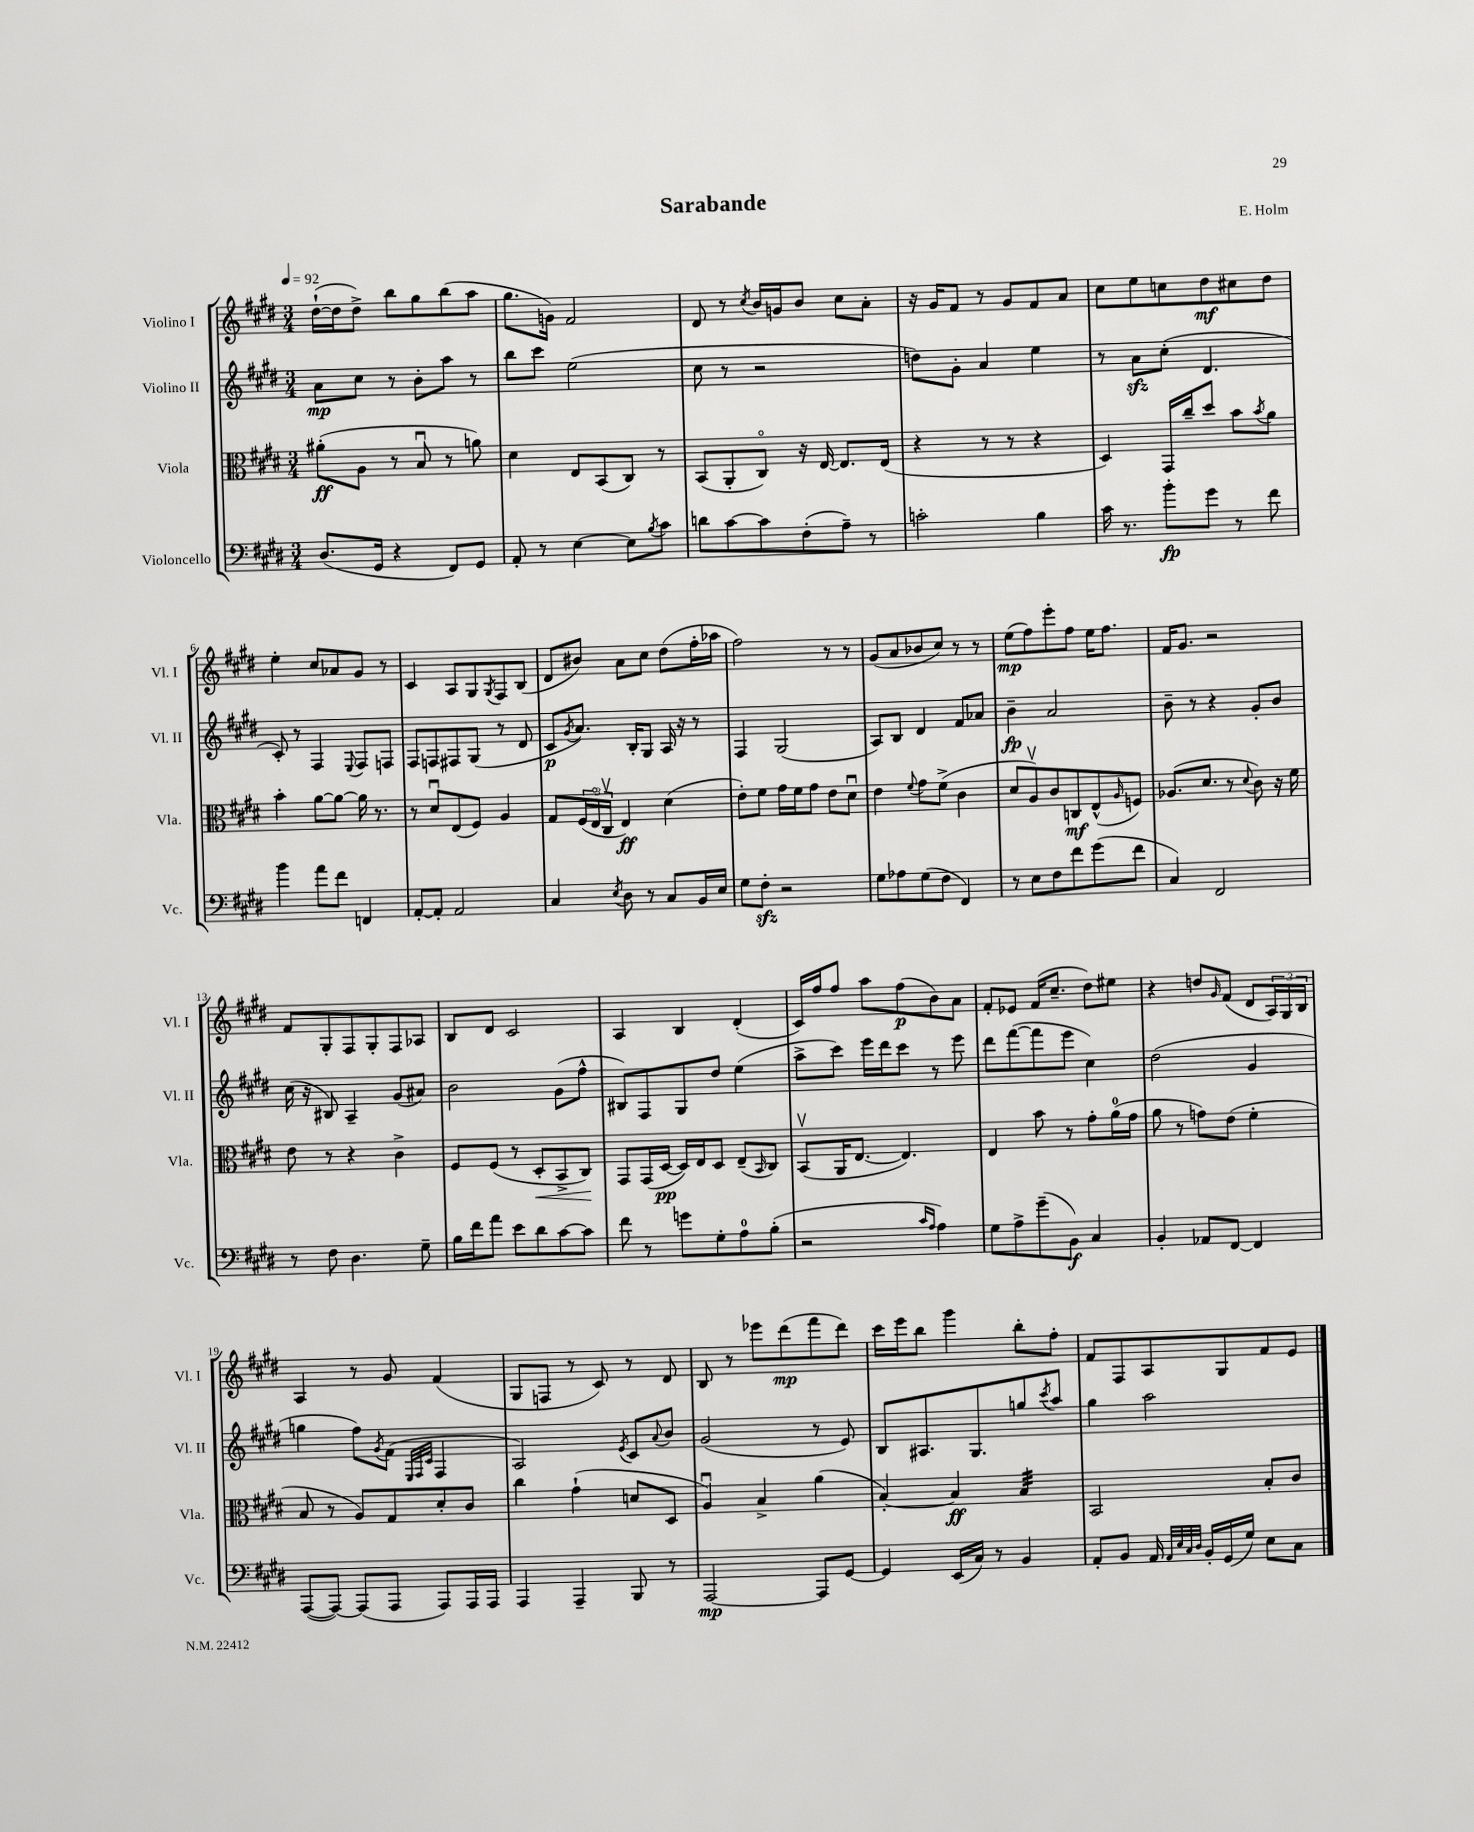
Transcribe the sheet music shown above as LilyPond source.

\header { title = "Sarabande" composer = "E. Holm" }
<<
\new StaffGroup <<
\new Staff = "s0" \with { instrumentName = "Violino I" shortInstrumentName = "Vl. I" } {
    \clef treble \key e \major \numericTimeSignature \time 3/4 \tempo 4 = 92
    dis''16~-!( dis''16 dis''8->) b''8 gis''8 b''8( a''8 |
    gis''8. g'16) fis'2 |
    dis'8 r8 \acciaccatura { cis''8 } b'16 g'16 b'8 cis''8 a'8-. |
    r16 gis'16 fis'8 r8 gis'8 fis'8 a'8 |
    cis''8 e''8 c''8 dis''8\mf cis''8 dis''8 |
    e''4-. cis''8 aes'8 gis'8 r8 |
    cis'4 a8 gis8 \acciaccatura { gis8 } fis8 b8( |
    dis'8 bis'8) a'8 cis''8 dis''8( fis''16-. aes''16 |
    fis''2) r8 r8 |
    gis'8( a'8 bes'8 cis''8) r8 r8 |
    e''8\mp( fis''8) e'''8-. fis''8 e''16 fis''8. |
    fis'16 gis'8. r2 |
    fis'8 gis8-. fis8 gis8-. fis8 aes8 |
    b8 dis'8 cis'2 |
    a4 b4 dis'4-.( |
    cis'16) fis''16 fis''8 a''8 fis''8\p( b'8) a'8 |
    fis'8-. ees'8 fis'16( cis''8.-- dis''8) eis''8 |
    r4 d''8 \grace { gis'16 } fis'8( dis'8 \tuplet 3/2 { a16) gis16 b16 } |
    a4 r8 gis'8 fis'4( |
    gis8 f8 r8 cis'8) r8 dis'8 |
    b8 r8 ees'''8 dis'''8\mp( fis'''8 dis'''8) |
    cis'''16 e'''16 b''8 gis'''4 b''8-. fis''8-. |
    fis'8 fis8 a8 gis8 fis'8 e'8 \bar "|." |
}
\new Staff = "s1" \with { instrumentName = "Violino II" shortInstrumentName = "Vl. II" } {
    \clef treble \key e \major \numericTimeSignature \time 3/4
    a'8\mp cis''8 r8 b'8-. a''8 r8 |
    b''8 cis'''8 e''2( |
    cis''8 r8 r2 |
    d''8) gis'8-. a'4 e''4 |
    r8 a'8\sfz cis''8-.( dis'4. |
    cis'8-.) r8 fis4 \appoggiatura { e8 } fis8 f8 |
    fis8 f8 fis8 gis8( r8 dis'8 |
    cis'8\p \acciaccatura { gis'8 } a'8.) b16-. gis8 a16 r16 r8 |
    fis4 gis2( |
    a8) b8 dis'4 fis'8 aes'8 |
    b'4--\fp a'2 |
    b'8-- r8 r4 gis'8-. b'8 |
    cis''16( r16 bis8) a4-- gis'8( ais'8) |
    b'2 gis'8( fis''8-^ |
    bis8) fis8 gis8 dis''8 e''4( |
    a''8-> cis'''8) e'''16 dis'''16 cis'''8 r8 e'''8 |
    dis'''8 fis'''8~( fis'''8 e'''8 cis''4) |
    dis''2( gis'4 |
    g''4 fis''8) \acciaccatura { gis'8 } fis'8( \grace { e32 fis32 cis'32 } fis4 |
    a2) \acciaccatura { e'8 } cis'8 \appoggiatura { a'8 } b'8 |
    gis'2( r8 e'8) |
    b8 ais8. gis8. g''8 \acciaccatura { cis'''8 } a''8 |
    gis''4 a''2 \bar "|." |
}
\new Staff = "s2" \with { instrumentName = "Viola" shortInstrumentName = "Vla." } {
    \clef alto \key e \major \numericTimeSignature \time 3/4
    ais'8-.\ff( a8 r8 b8\downbow r8 a'8) |
    dis'4 e8 b,8( cis8) r8 |
    b,8( a,8-. cis8\flageolet) r16 e16~ e8. e16( |
    r4 r8 r8 r4 |
    dis4) gis,16 cis''16-- dis''8 b'8 \acciaccatura { b'8 } a'8 |
    b'4-. a'8~ a'8~ a'16 r8. |
    r8 dis'8\downbow e8( fis8) a4 |
    gis8 \tuplet 3/2 { fis16( e16\flageolet cis16\upbow } e4\ff) dis'4( |
    e'8-.) fis'8 gis'16 fis'16 gis'8 e'8 dis'8\downbow |
    e'4 \appoggiatura { fis'8 } gis'8 fis'8->( cis'4 |
    dis'8 a8\upbow) cis'8 c8\mf e8-^( \grace { a16 } f8) |
    aes8.( dis'8. r8 \appoggiatura { dis'8 } cis'8) r16 fis'16 |
    e'8 r8 r4 cis'4-> |
    fis8 fis8( r8 dis8-.\< b,8-> cis8\!) |
    gis,8 gis,16( dis16~\pp dis16) e16 dis8 e8--( \grace { b,16 } cis8) |
    b,8\upbow( a,16 e8.~ e4.) |
    e4 b'8 r8 gis'8-. a'16-0( gis'16 |
    a'8 r8 g'8) e'8( fis'4-. |
    b8 r8 a8) gis8 dis'8-. cis'8 |
    cis''4 gis'4-!( d'8 dis8 |
    a4\downbow) b4-> a'4( |
    b4~-.) b4\ff b4:32 |
    b,2 b8-. cis'8 \bar "|." |
}
\new Staff = "s3" \with { instrumentName = "Violoncello" shortInstrumentName = "Vc." } {
    \clef bass \key e \major \numericTimeSignature \time 3/4
    dis8.( gis,16 r4 fis,8) gis,8 |
    a,8-. r8 e4~ e8 \acciaccatura { b8 } cis'8 |
    d'8 cis'8~ cis'8 fis8-.( a8--) r8 |
    c'2-. b4 |
    cis'16 r8. b'8-.\fp gis'8 r8 fis'8 |
    b'4 a'8 fis'8 f,4 |
    a,8~-. a,8-. a,2 |
    cis4 \acciaccatura { e8 } dis8 r8 cis8 b,16 e16 |
    gis8 fis8-.\sfz r2 |
    gis8 aes8 gis8( fis8 fis,4) |
    r8 e8 fis8 fis'8 gis'8( fis'8 |
    cis4) fis,2 |
    r8 fis8 dis4. gis8-- |
    b16 fis'16 a'8 e'8 dis'8 cis'8~ cis'8 |
    fis'8 r8 g'8 gis8-. a8-0 b8-.( |
    r2 \grace { cis'16 a16 } a4) |
    gis8 a8-> gis'8--( b,8\f) cis4 |
    b,4-. aes,8 fis,8~ fis,4 |
    a,,8~( a,,8~) a,,8( a,,8 a,,8) a,,16 a,,16 |
    a,,4 a,,4-- b,,8 r8 |
    a,,2~\mp a,,8 gis,8~ |
    gis,4 e,16( cis16) r8 b,4 |
    a,8-. b,8 a,16 \grace { a,32 e32 cis32 dis32 } b,16-. gis,16( gis16) e8 cis8 \bar "|." |
}
>>
>>
